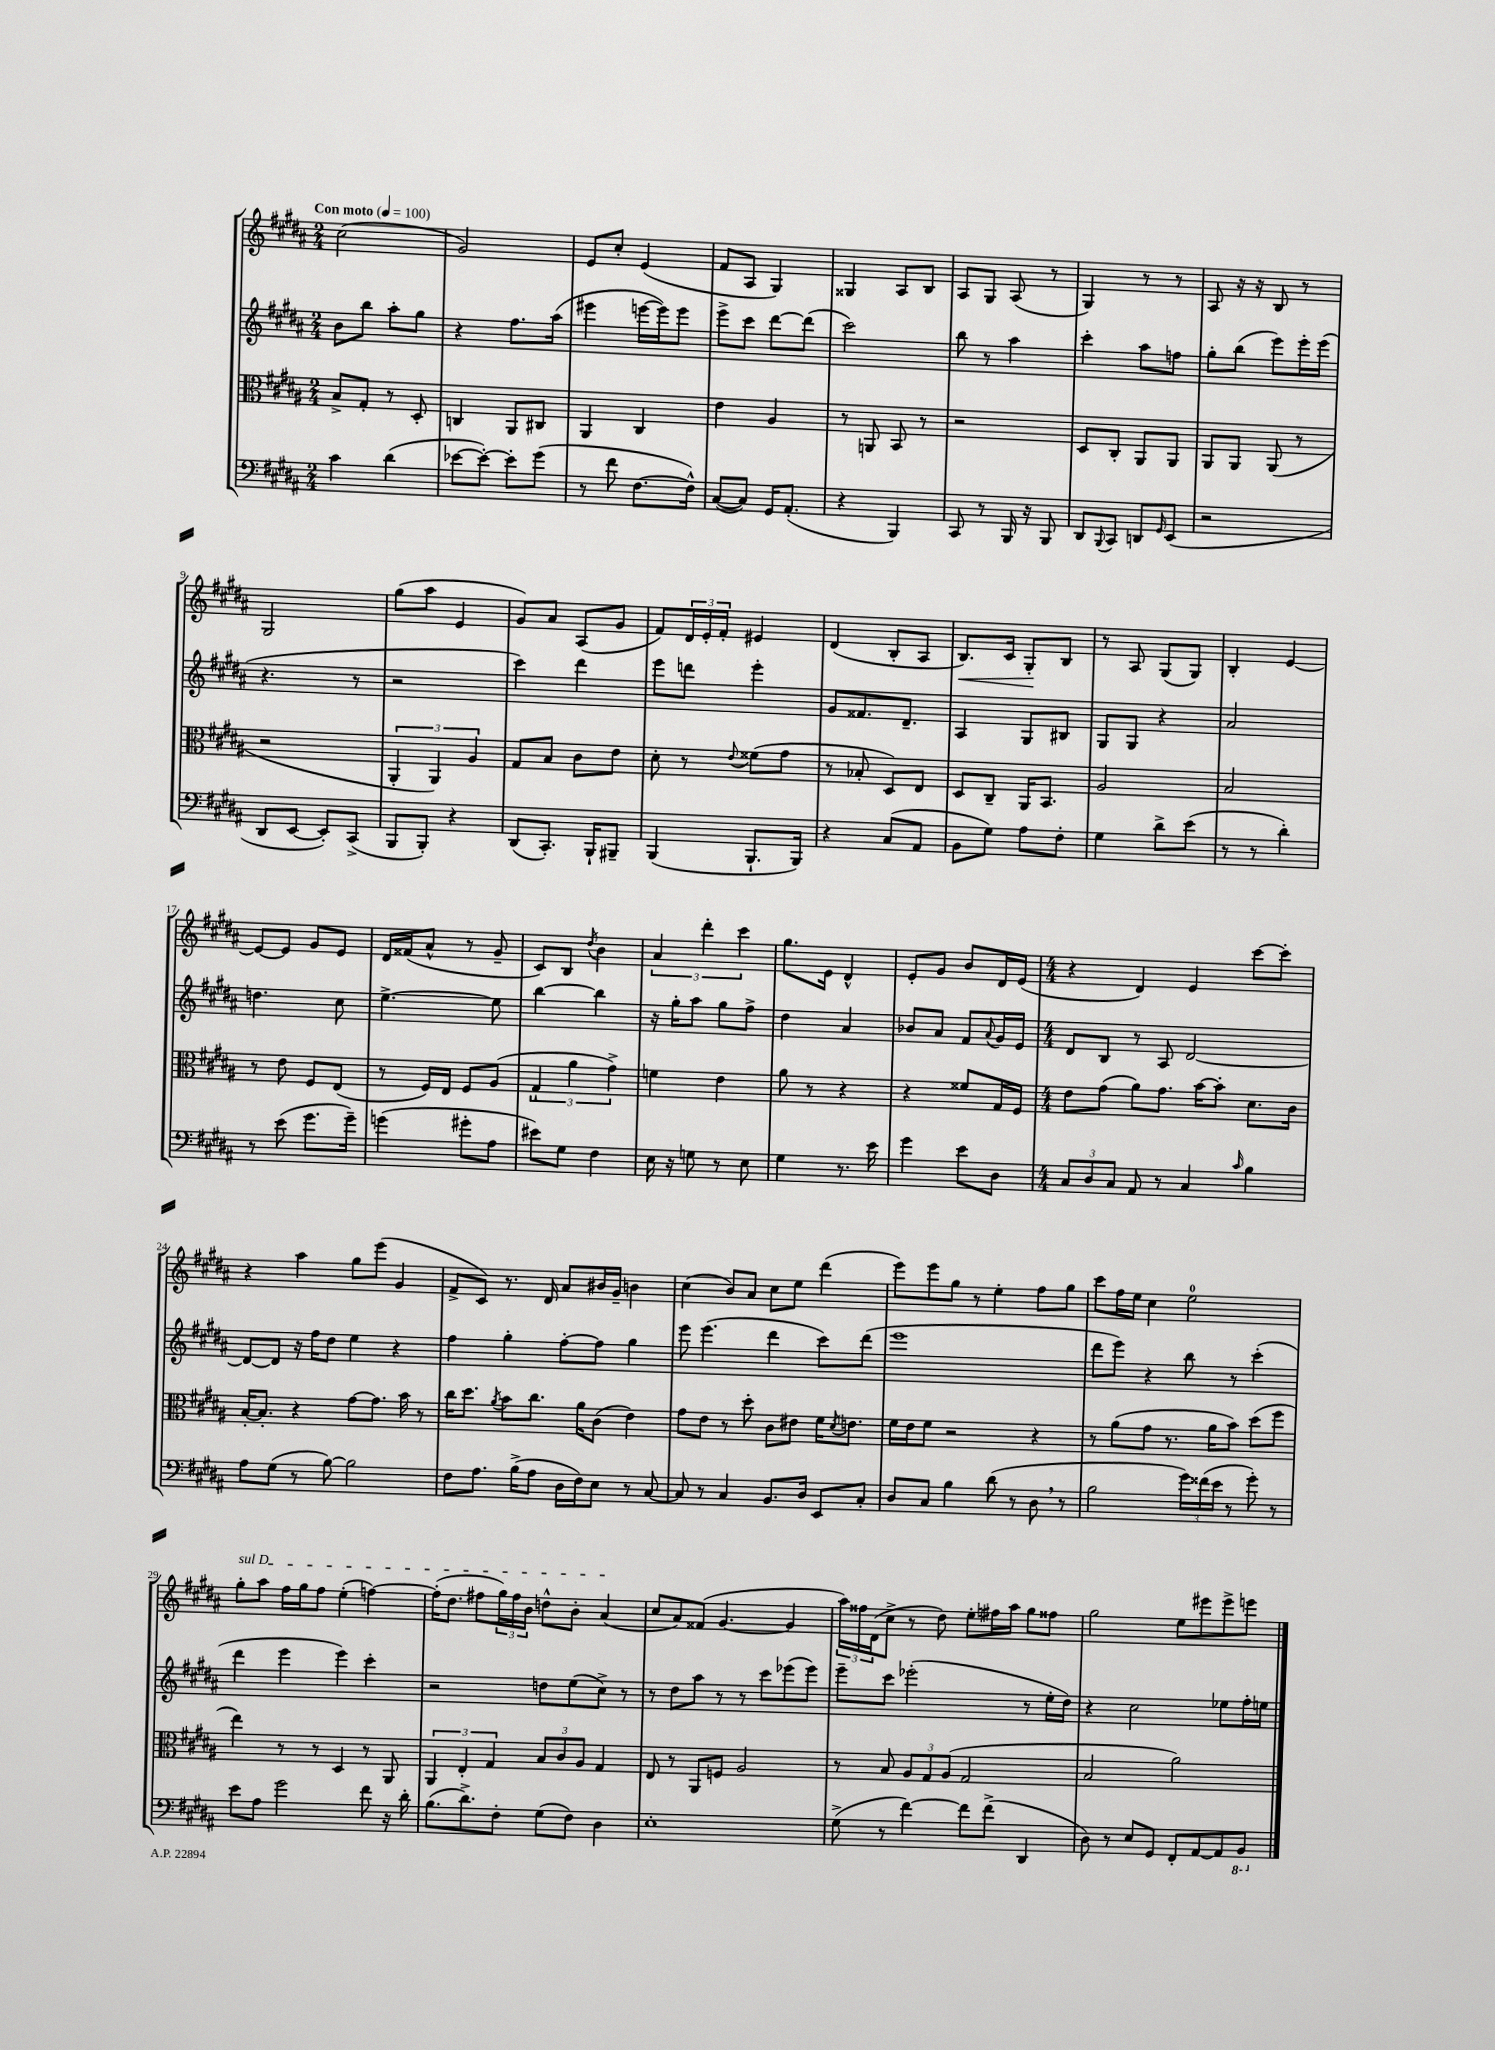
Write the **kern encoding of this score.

**kern	**kern	**kern	**kern
*staff4	*staff3	*staff2	*staff1
*clefF4	*clefC3	*clefG2	*clefG2
*k[f#c#g#d#a#]	*k[f#c#g#d#a#]	*k[f#c#g#d#a#]	*k[f#c#g#d#a#]
*M2/4	*M2/4	*M2/4	*M2/4
*MM100	*MM100	*MM100	*MM100
4c#\	8B^/L	8b\L	(2cc#\
.	8G#'/J	8bb\J	.
(4d#\	8r	8aa#'\L	.
.	8D#'/	8gg#\J	.
=	=	=	=
[8e-\L	4C/	4r	2g#/)
8e-'\_J)	.	.	.
8e-'\]L	8AA#/L	8.ff#\L	.
(8g#\J	8C#/J	.	.
.	.	(16aa#\Jk	.
=	=	=	=
8r	4AA#/	4eee#\	8e/L
8f#\	.	.	8cc#'/J
[8.F#\L	4C#/	[16eee\LL	(4e/
.	.	16eee\]J)	.
.	.	8eee\J	.
16F#^^\]Jk)	.	.	.
=	=	=	=
([8C#/L	4e\	8eee^\L	8f#/L
8C#/]J)	.	8ccc#\J	8A#/J
16GG#/LK	4A#/	[8ddd#\L	4G#/)
(8.AA#'/J	.	.	.
.	.	(8ddd#\]J	.
=	=	=	=
4r	8r	2ccc#\)	4G##/
.	8AA/	.	.
4BBB/)	8BB/	.	8A#/L
.	8r	.	8B/J
=	=	=	=
8CC#/	2r	8bb\	8A#/L
8r	.	8r	8G#/J
16BBB/	.	4aa#\	(8A#/
16r	.	.	.
8BBB/	.	.	8r
=	=	=	=
8DD#/L	8D#/L	4ccc#'\	4G#/)
8qqBBB/	.	.	.
8CC#/J	8C#'/J	.	.
8DD/L	8AA#/L	8aa#\L	8r
16qqGG#/	.	.	.
(8EE/J	8AA#/J	8ff\J	8r
=	=	=	=
2r	8AA#/L	8gg#'\L	8A#/
.	8AA#/J	(8bb\J	16r
.	.	.	16r
.	(8AA#/	8eee\L)	8B/
.	8r	16eee'\L	8r
.	.	(16eee\JJ	.
=	=	=	=
8DD#/L	2r	4.r	2G#/
[8EE/J	.	.	.
8EE'/]L)	.	.	.
(8CC#^/J	.	8r	.
=	=	=	=
8BBB/L	6AA#'/	2r	(8gg#\L
8BBB'/J)	.	.	8aa#\J
.	6AA#/)	.	.
4r	.	.	4e/
.	6A#/	.	.
=	=	=	=
(8DD#/L	8G#/L	4ccc#\)	8g#/L)
8.CC#'/J)	8B/J	.	8a#/J
.	8c#\L	4ddd#\	(8A#/L
16BBB`/LK	.	.	.
8BBB#~/J	8e\J	.	8g#/J
=	=	=	=
(4BBB/	8d#'\	8eee\L	8f#/L)
.	8r	8ddd\J	24d#/L
.	.	.	24e'/
.	.	.	24f#'/JJ
.	8qqe/	.	.
8.BBB`/L	(8f##\L	4eee'\	4e#/
.	8g#\J	.	.
16BBB/Jk)	.	.	.
=	=	=	=
4r	8r	8g#/L	(4d#/
.	8B-'/	8.f##/	.
(8C#/L	8D#/L)	.	8B'/L
.	.	8.d#~/J	.
8AA#/J	8E/J	.	8A#/J
=	=	=	=
8BB\L	8D#/L	4A#/	8.B/L)
8G#\J)	8C#~/J	.	.
.	.	.	16c#/Jk
8A#\L	16AA#/LK	8G#/L	8G#'/L
.	8.BB/J	.	.
8F#'\J	.	8B#/J	8B/J
=	=	=	=
4G#\	2A#/	8G#/L	8r
.	.	8G#/J	8A#/
8d#^\L	.	4r	(8G#/L
(8e\J	.	.	8G#/J)
=	=	=	=
8r	2B/	2a#/	4B'/
8r	.	.	.
4d#'\)	.	.	[4e/
=	=	=	=
8r	8r	4.dd\	8e/_L
(8e\	8e\	.	8e/]J
8.g#\L	8F#/L	.	8g#/L
.	(8E/J	8cc#\	8e/J
16g#~\Jk)	.	.	.
=	=	=	=
(4g\	8r	[4.ee^\	16d#/LL
.	.	.	(16f##/J
.	16F#/LL)	.	8a#^^/J
.	16E/JJ	.	.
8g#'\L	8F#/L	.	8r
8A#\J	(8A#/J	8ee\]	8g#~/
=	=	=	=
8e#\L)	6G#`/	[4bb\	8c#/L)
8G#\J	.	.	8B/J
.	6a#\	.	.
.	.	.	8qdd#/
4F#\	.	4bb\]	4b\
.	6g#^\)	.	.
=	=	=	=
16E\	4f\	16r	6a#/
16r	.	16gg#'\LK	.
8G\	.	8aa#\J	.
.	.	.	6ddd#'\
8r	4e\	8gg#\L	.
.	.	.	6ccc#\
8E\	.	8ff#^\J	.
=	=	=	=
4G#\	8a#\	4dd#\	8.gg#\L
.	8r	.	.
.	.	.	16e\Jk
8.r	4r	4a#/	4d#^^/
16e\	.	.	.
=	=	=	=
4g#\	4r	8b-/L	8e'/L
.	.	8a#/J	8g#/J
8e\L	8f##/L	8f#/L	8b/L
.	.	8qqa#/	.
8D#\J	16G#/L	16g#/L	16d#/L
.	16F#/JJ	16e/JJ	(16e/JJ
=	=	=	=
*M4/4	*M4/4	*M4/4	*M4/4
12C#/L	8e\L	8d#/L	4r
12D#/	.	.	.
.	(8g#\J	8B/J	.
12C#/J	.	.	.
8AA#/	8a#\L)	8r	4d#/)
8r	8.g#\J	8A#/	.
4C#/	.	[2d#/	4e/
.	[16b\LK	.	.
.	8b'\]J	.	.
16qqc#/	.	.	.
4B\	8.d#\L	.	[8ccc#\L
.	.	.	8ccc#'\]J
.	16c#\Jk	.	.
=	=	=	=
8A#\L	[16B'/LK	8d#/_L	4r
.	8.B'/]J	.	.
(8G#\J	.	8d#/]J	.
8r	4r	16r	4aa#\
.	.	16ff#\LK	.
[8B\)	.	8dd#\J	.
2B\]	[8g#\L	4ee\	8gg#\L
.	8.g#\]J	.	(8eee\J
.	.	4r	4g#/
.	16b\	.	.
.	8r	.	.
=	=	=	=
8F#\L	16cc#\LK	4ff#\	8f#^/L
.	8.dd#\J	.	.
8.A#\J	.	.	8c#/J)
.	8qa#/	.	.
.	8b\L	4gg#'\	8.r
(16B^\LK	.	.	.
8A#\J	8.cc#\J	.	.
.	.	.	16d#/
16D#\LL	.	[8ff#'\L	8a#/L
16F#\J)	16a#\LK	.	.
8E\J	(8c#\J	8ff#\]J	16b#/L
.	.	.	16g#~/JJ
8r	4e\)	4gg#\	4b\
[8C#/	.	.	.
=	=	=	=
8C#/]	8g#\L	8eee\	(4cc#\
8r	8e\J	(4.eee\	.
4C#/	8r	.	8b/L)
.	8dd#'\	.	8a#/J
8.BB/L	8c#\L	4ddd#\	8cc#\L
.	8e#\J	.	8ee\J
16D#/Jk	.	.	.
8EE/L	16f#\LK	8ccc#\L)	(4ddd#\
.	8qd#/	.	.
.	8.e\J	.	.
8C#'/J	.	(8ddd#\J	.
=	=	=	=
8D#/L	16f#\LL	1eee	8eee\L)
.	16e\J	.	.
8C#/J	8f#\J	.	8eee\
4B\	2r	.	8gg#\J
.	.	.	8r
(8d#\	.	.	4ee'\
8r	.	.	.
8D#\	4r	.	8ff#\L
8r	.	.	8gg#\J
=	=	=	=
2B\	8r	8ddd#\L	8ccc#\L
.	(8a#\L	8eee\J)	16ff#\L
.	.	.	16ee\JJ
.	8g#\J	4r	4cc#\
.	8.r	.	.
24g#\LL)	.	8bb\	2ee\
(24f##\	.	.	.
.	16a#\LK	.	.
24e\JJ	.	.	.
8r	8b\J)	8r	.
8g#'\)	(8dd#\L	(4ccc#'\	.
8r	8ff#\J	.	.
=	=	=	=
8e\L	4ee\)	4ddd#\	8gg#'\L
8A#\J	.	.	8aa#\J
2g#\	8r	4eee\	16ff#\LL
.	.	.	16gg#\J
.	8r	.	8ff#\J
.	4D#/	4eee\)	(4ee'\
8f#\	8r	4ccc#'\	[4ff\)
16r	8AA#/	.	.
16d#'\	.	.	.
=	=	=	=
(8.B\L	6AA#/	2r	(16ff'\]LK
.	.	.	8.dd#\J
.	6E'/	.	.
8.d#^\)	.	.	.
.	.	.	8ff#\L
.	6G#/	.	.
8F#'\J	.	.	24gg#\L)
.	.	.	24ff#\
.	.	.	24b\JJ
(8G#\L	12B/L	8dd\L	8dd^^\L
.	12c#/	.	.
8F#\J)	.	(8ee\	8b'\J
.	12A#/J	.	.
4D#\	4G#/	8cc#^\J)	(4a#/
.	.	8r	.
=	=	=	=
1E'	8E/	8r	8cc#/L
.	8r	8dd#\L	8a#/)
.	8AA#/L	8aa#\J	(8f##/J
.	8F/J	8r	[4.g#/
.	2A#/	8r	.
.	.	8ccc#\L	.
.	.	(8eee-\	4g#/]
.	.	8eee-\J)	.
=	=	=	=
(8G#^\	8r	8eee~\L	24aa#\LL)
.	.	.	24ff##\
.	.	.	(24d#\J
8r	8B/	8ccc#\J	8cc#^\J
[4f#\)	12A#/L	(2eee-'\	8r
.	12G#/	.	.
.	.	.	8dd#\)
.	(12A#/J	.	.
8f#\]L	2G#/	.	8ee'\L
(8f#^\J	.	.	16ff#\L
.	.	.	16aa#\JJ
4DD#/	.	8r	8gg#\L
.	.	16ee'\LL	8ff##\J
.	.	16dd#\JJ)	.
=	=	=	=
8D#\)	2B/	4r	2gg#\
8r	.	.	.
8E/L	.	2cc#\	.
8GG#/J	.	.	.
8FF#'/L	2a#\)	.	8ee\L
[8AA#/	.	.	8eee#\
8AA#/]	.	8ee-\L	8eee#^\
8BBB/J	.	16ff#'\L	8eee\J
.	.	16ee\JJ	.
==	==	==	==
*-	*-	*-	*-
